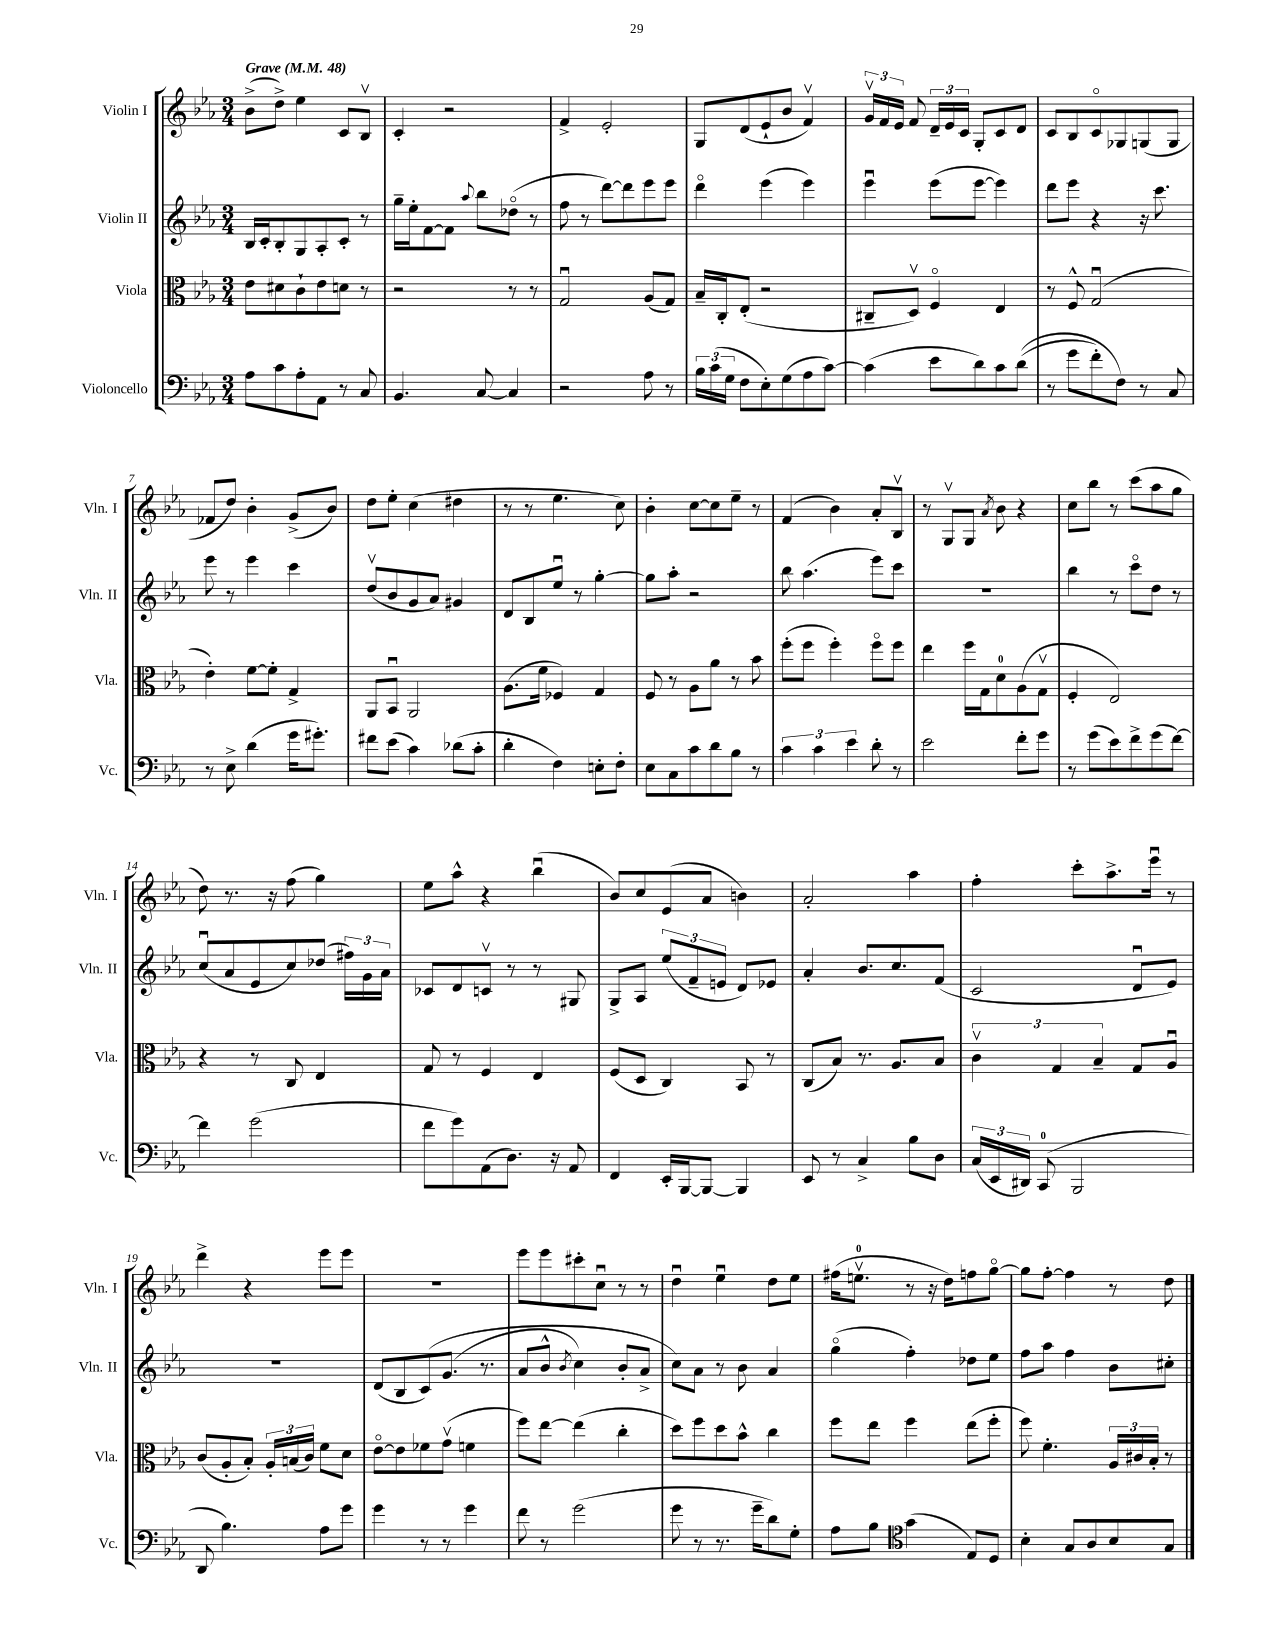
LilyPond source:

<<
\new StaffGroup <<
\new Staff = "s0" \with { instrumentName = "Violin I" shortInstrumentName = "Vln. I" } {
    \clef treble \key ees \major \numericTimeSignature \time 3/4 \tempo "Grave" 4 = 48
    \autoBeamOff bes'8[->( d''8]->) ees''4 c'8[ bes8]\upbow |
    c'4-. r2 |
    f'4-> ees'2-. |
    g8[ d'8( ees'8-! bes'8] f'4\upbow) |
    \tuplet 3/2 { g'16[\upbow f'16 ees'16] } f'8 \tuplet 3/2 { d'16[-- ees'16 c'16] } g8[-. c'8 d'8] |
    c'8[ bes8 c'8\flageolet ges8 g8( g8] |
    fes'8[ d''8]) bes'4-. g'8[->( bes'8]) |
    d''8[ ees''8]-. c''4( dis''4 |
    r8 r8 ees''4. c''8) |
    bes'4-. c''8[~ c''8 ees''8]-- r8 |
    f'4( bes'4) aes'8[-. bes8]\upbow |
    r8 g8[\upbow g8] \acciaccatura { aes'8 } bes'8 r4 |
    c''8[ bes''8] r8 c'''8[( aes''8 g''8] |
    d''8) r8. r16 f''8( g''4) |
    ees''8[ aes''8]-^ r4 bes''4\downbow( |
    bes'8[) c''8 ees'8( aes'8] b'4) |
    aes'2-. aes''4 |
    f''4-. c'''8[-. aes''8.-> ees'''16]\downbow r8 |
    d'''4-> r4 ees'''8[ ees'''8] |
    R2. |
    ees'''8[ ees'''8 cis'''8-. c''8]\downbow r8 r8 |
    d''4\downbow ees''4\downbow d''8[ ees''8] |
    fis''16[( e''8.]-0\upbow r8 r16 d''16[) f''8 g''8]~\flageolet |
    g''8[ f''8]~-. f''4 r8 d''8 \bar "|." |
}
\new Staff = "s1" \with { instrumentName = "Violin II" shortInstrumentName = "Vln. II" } {
    \clef treble \key ees \major \numericTimeSignature \time 3/4
    \autoBeamOff bes16[ c'16-. bes8-. g8 aes8-. c'8]-. r8 |
    g''16[-- ees''16-. f'8~ f'8] \appoggiatura { aes''8 } bes''8[ des''8]\flageolet( r8 |
    f''8 r8 d'''8[~) d'''8 ees'''8 ees'''8] |
    d'''4\flageolet ees'''4( ees'''4) |
    ees'''4\downbow ees'''8[( ees'''8]~ ees'''4) |
    d'''8[ ees'''8] r4 r16 c'''8. |
    ees'''8 r8 ees'''4 c'''4 |
    d''8[\upbow( bes'8 g'8 aes'8]) gis'4 |
    d'8[ bes8 ees''8]\downbow r8 g''4~-. |
    g''8[ aes''8]-. r2 |
    bes''8 aes''4.( ees'''8[) c'''8] |
    R2. |
    bes''4 r8 c'''8[\flageolet d''8] r8 |
    c''8[\downbow( aes'8 ees'8 c''8) des''8]( \tuplet 3/2 { fis''16[) g'16 aes'16] } |
    ces'8[ d'8 c'8]\upbow r8 r8 gis8 |
    g8[-> aes8] \tuplet 3/2 { ees''8[( f'8-- e'8] } d'8[) ees'8] |
    aes'4-. bes'8.[ c''8. f'8]( |
    c'2 d'8[\downbow ees'8]) |
    R2. |
    d'8[( bes8 c'8)\( g'8.]( r8. |
    aes'8[ bes'8]-^ \acciaccatura { bes'8 } c''4) bes'8[-. aes'8]-> |
    c''8[\) aes'8] r8 bes'8 aes'4 |
    g''4\flageolet( f''4-.) des''8[ ees''8] |
    f''8[ aes''8] f''4 bes'8[ cis''8]-. \bar "|." |
}
\new Staff = "s2" \with { instrumentName = "Viola" shortInstrumentName = "Vla." } {
    \clef alto \key ees \major \numericTimeSignature \time 3/4
    \autoBeamOff ees'8[ dis'8 c'8-! ees'8 d'8] r8 |
    r2 r8 r8 |
    g2\downbow aes8[( g8]) |
    bes16[-- c16-. ees8]-.( r2 |
    cis8[-- d8]\upbow) f4\flageolet ees4 |
    r8 f8-^ g2\downbow( |
    ees'4-.) f'8[~ f'8]-. g4-> |
    aes,8[ bes,8]\downbow aes,2 |
    aes8.[( f'16] fes4) g4 |
    f8 r8 aes8[ aes'8] r8 bes'8 |
    f''8[-.( f''8] f''4-.) f''8[\flageolet f''8] |
    ees''4 f''16[ g16 d'8-0 aes8( g8]\upbow |
    f4-. ees2) |
    r4 r8 c8 ees4 |
    g8 r8 f4 ees4 |
    f8[( d8] c4) bes,8 r8 |
    c8[( bes8]) r8. aes8.[ bes8] |
    \tuplet 3/2 { c'4\upbow g4 bes4-- } g8[ aes8]\downbow |
    c'8[( aes8-. bes8]-.) \tuplet 3/2 { aes16[-. b16( c'16]) } f'8[ d'8] |
    ees'8[~\flageolet ees'8 fes'8 g'8]\upbow( f'4 |
    f''8[) ees''8]~ ees''4( c''4-. |
    d''8[) f''8 d''8 bes'8]-^ c''4 |
    f''8[ ees''8] f''4 ees''8[( f''8]-. |
    f''8) f'4.-. \tuplet 3/2 { aes16[ cis'16 bes16]-. } r8 \bar "|." |
}
\new Staff = "s3" \with { instrumentName = "Violoncello" shortInstrumentName = "Vc." } {
    \clef bass \key ees \major \numericTimeSignature \time 3/4
    \autoBeamOff aes8[ c'8 aes8-. aes,8] r8 c8 |
    bes,4. c8~ c4 |
    r2 aes8 r8 |
    \tuplet 3/2 { bes16[ c'16( g16] } f8[ ees8-.) g8( aes8 c'8]~) |
    c'4( ees'8[ d'8) c'8 d'8](\( |
    r8 g'8[ f'8-.) f8]\) r8 c8 |
    r8 ees8-> d'4( g'16[ gis'8.]-.) |
    fis'8[ ees'8]( c'4) des'8[( c'8]-. |
    d'4-. f4) e8[-. f8]-. |
    ees8[ c8 c'8 d'8 bes8] r8 |
    \tuplet 3/2 { c'4 c'4 ees'4 } d'8-. r8 |
    ees'2 f'8[-. g'8] |
    r8 g'8[( ees'8) f'8-> g'8( f'8]~) |
    f'4 g'2( |
    f'8[ g'8) aes,8( d8.]) r16 aes,8 |
    f,4 ees,16[-. bes,,16~ bes,,8]~ bes,,4 |
    ees,8 r8 c4-> bes8[ d8] |
    \tuplet 3/2 { c16[( ees,16 dis,16]) } c,8-0( bes,,2 |
    d,8 bes4.) aes8[ g'8] |
    g'4 r8 r8 g'4 |
    f'8 r8 g'2( |
    g'8 r8 r8. g'16[-- d'8) g8]-. |
    aes8[ bes8] \clef tenor g'4( ees8[) d8] |
    bes4-. g8[ aes8 bes8 g8] \bar "|." |
}
>>
>>
